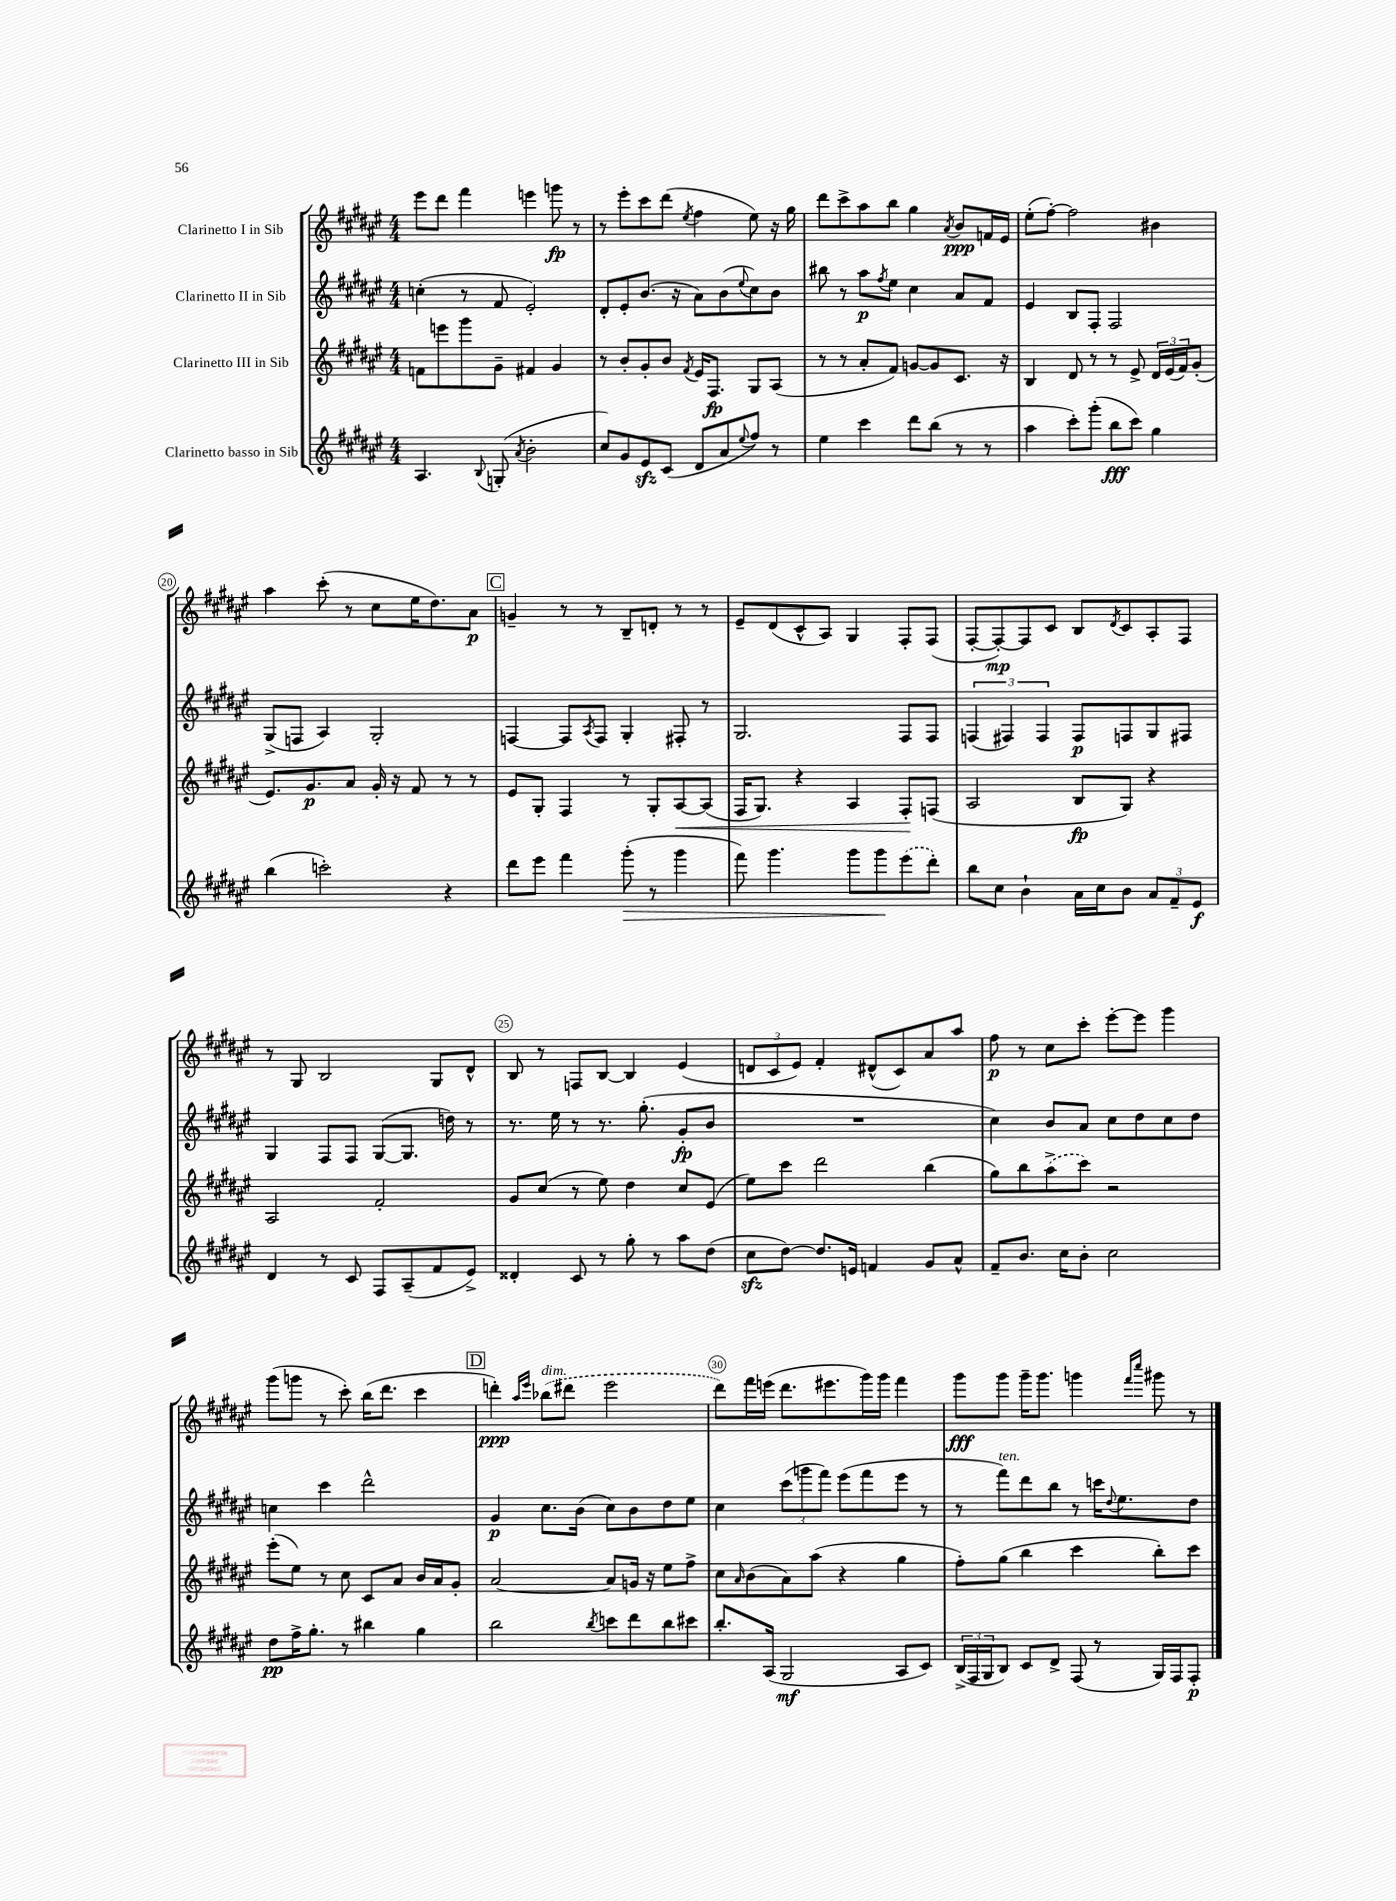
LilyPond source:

<<
\new StaffGroup <<
\new Staff = "s0" \with { instrumentName = "Clarinetto I in Sib" } {
    \clef treble \key fis \major \numericTimeSignature \time 4/4
    eis'''8 dis'''8 fis'''4 e'''4 g'''8\fp r8 |
    r8 eis'''8-. cis'''8 dis'''8( \acciaccatura { eis''8 } fis''4 eis''8) r16 gis''16 |
    dis'''8 cis'''8-> ais''8 b''8 gis''4 \acciaccatura { ais'8 } b'8\ppp f'16 eis'16 |
    eis''8-.( fis''8~-.) fis''2 bis'4 |
    ais''4 cis'''8-.( r8 cis''8 eis''16 dis''8.) ais'8\p |
    \mark \markup { \box "C" } g'4-- r8 r8 b8-- d'8-. r8 r8 |
    eis'8-- dis'8( cis'8-^ ais8) gis4 fis8-. fis8( |
    fis8~-. fis8~-.\mp) fis8 cis'8 b8 \acciaccatura { dis'8 } cis'8 ais8-. fis8 |
    r8 gis8 b2 gis8 dis'8-^ |
    b8 r8 f8 b8~ b4 eis'4( |
    \tuplet 3/2 { d'8 cis'8 eis'8) } fis'4-. dis'8-^( cis'8) ais'8 ais''8 |
    fis''8\p r8 cis''8 cis'''8-. eis'''8~-. eis'''8 gis'''4 |
    gis'''8( g'''8 r8 cis'''8-.) b''16( dis'''8. cis'''4 |
    \mark \markup { \box "D" } d'''4-.\ppp) \grace { ais''16 eis'''16 } \once \slurDashed bes''8^\markup { \italic "dim." }( dis'''8 eis'''2 |
    dis'''8) fis'''16 e'''16( dis'''8. eis'''8. gis'''16) gis'''16 fis'''4 |
    gis'''8\fff gis'''8 gis'''16-- gis'''8. g'''4 \grace { fis'''16 cis''''16 } gis'''8 r8 \bar "|." |
}
\new Staff = "s1" \with { instrumentName = "Clarinetto II in Sib" } {
    \clef treble \key fis \major \numericTimeSignature \time 4/4
    c''4-.( r8 fis'8 eis'2-.) |
    dis'8-. eis'8-. b'8.( r16 ais'8) b'8( \appoggiatura { eis''8 } cis''8) b'8 |
    bis''8 r8 ais''8\p \acciaccatura { fis''8 } eis''8 cis''4 ais'8 fis'8 |
    eis'4 b8 fis8-. fis2 |
    gis8->( f8 ais4) gis2-. |
    \mark \markup { \box "C" } f4~ f8 \acciaccatura { ais8 } f8 gis4-. fis8-. r8 |
    gis2. fis8 fis8 |
    \tuplet 3/2 { f4( fis4) fis4 } fis8\p f8 gis8 fis8 |
    gis4 fis8 fis8 gis8~( gis8. d''16) r8 |
    r8. eis''16 r8 r8. gis''8.-.( gis'8-.\fp b'8 |
    R1 |
    cis''4) b'8 ais'8 cis''8 dis''8 cis''8 dis''8 |
    c''4 cis'''4 dis'''2-^ |
    \mark \markup { \box "D" } gis'4\p cis''8. b'16( cis''8) b'8 dis''8 eis''8 |
    cis''4 \tuplet 3/2 { cis'''8( g'''8 fis'''8) } eis'''8( fis'''8 eis'''8 r8 |
    r8 fis'''8^\markup { \italic "ten." }) dis'''8 b''8 r8 c'''16 \appoggiatura { dis''8 } eis''8. dis''8 \bar "|." |
}
\new Staff = "s2" \with { instrumentName = "Clarinetto III in Sib" } {
    \clef treble \key fis \major \numericTimeSignature \time 4/4
    f'8 e'''8 gis'''8 gis'8-- fis'4 gis'4 |
    r8 b'8-. gis'8-. b'8 \acciaccatura { fis'8 } eis'16 fis8.\fp gis8 ais8( |
    r8 r8 ais'8-. fis'8) g'8~ g'8 cis'8. r16 |
    b4 dis'8 r8 r8 eis'8-> \tuplet 3/2 { dis'16 eis'16( fis'16) } gis'8-.( |
    eis'8.) gis'8.\p ais'8 gis'16-. r16 fis'8 r8 r8 |
    \mark \markup { \box "C" } eis'8 gis8-. fis4 r8 gis8-. ais8~\< ais8( |
    fis16 gis8.) r4 ais4 fis8-.\! f8( |
    ais2 b8\fp gis8) r4 |
    ais2 fis'2-. |
    gis'8 cis''8( r8 eis''8) dis''4 cis''8 eis'8( |
    eis''8) cis'''8 dis'''2 b''4( |
    gis''8) b''8 \once \slurDashed ais''8->( cis'''8) r2 |
    eis'''8-.( eis''8) r8 cis''8 cis'8 ais'8 b'16 ais'16 gis'8-. |
    \mark \markup { \box "D" } ais'2~ ais'8 g'16 r16 eis''8 fis''8-> |
    cis''8 \grace { ais'16 } b'8( ais'8) ais''8( r4 gis''4 |
    fis''8-.) gis''8( b''4 cis'''4 b''8-.) cis'''8 \bar "|." |
}
\new Staff = "s3" \with { instrumentName = "Clarinetto basso in Sib" } {
    \clef treble \key fis \major \numericTimeSignature \time 4/4
    ais4. \appoggiatura { b8 } g8-.( \acciaccatura { ais'8 } b'2-. |
    cis''8) gis'8 eis'8\sfz cis'8( dis'8 ais'8 \appoggiatura { eis''8 } fis''8) r8 |
    eis''4 cis'''4 dis'''8 b''8( r8 r8 |
    ais''4 cis'''8-.) gis'''8-.( b''8\fff cis'''8) gis''4 |
    b''4( c'''2-.) r4 |
    \mark \markup { \box "C" } dis'''8 eis'''8 fis'''4 gis'''8-.\>( r8 gis'''4 |
    fis'''8) gis'''4. gis'''8 gis'''8\! \once \slurDashed eis'''8( dis'''8-.) |
    b''8 cis''8 b'4-! ais'16 cis''16 b'8 \tuplet 3/2 { ais'8 fis'8-- eis'8\f } |
    dis'4 r8 cis'8 fis8 ais8--( fis'8 eis'8->) |
    disis'4-. cis'8 r8 gis''8-. r8 ais''8 dis''8( |
    cis''8\sfz dis''8~) dis''8. e'16 f'4 gis'8 ais'8-^ |
    fis'8-- b'8. cis''16 b'8-. cis''2 |
    dis''8\pp fis''16-> gis''8.-. r8 bis''4 gis''4 |
    \mark \markup { \box "D" } b''2 \acciaccatura { b''8 } c'''8 dis'''8 b''8 cis'''8 |
    b''8.-. ais16( gis2\mf ais8 cis'8) |
    \tuplet 3/2 { b16->( fis16 gis16 } b8) cis'8 dis'8-> fis8( r8 gis16) fis16 fis8-.\p \bar "|." |
}
>>
>>
\layout { \context { \Score currentBarNumber = #16 \override BarNumber.break-visibility = ##(#f #t #t) barNumberVisibility = #(every-nth-bar-number-visible 5) \override BarNumber.stencil = #(make-stencil-circler 0.1 0.3 ly:text-interface::print) } }
